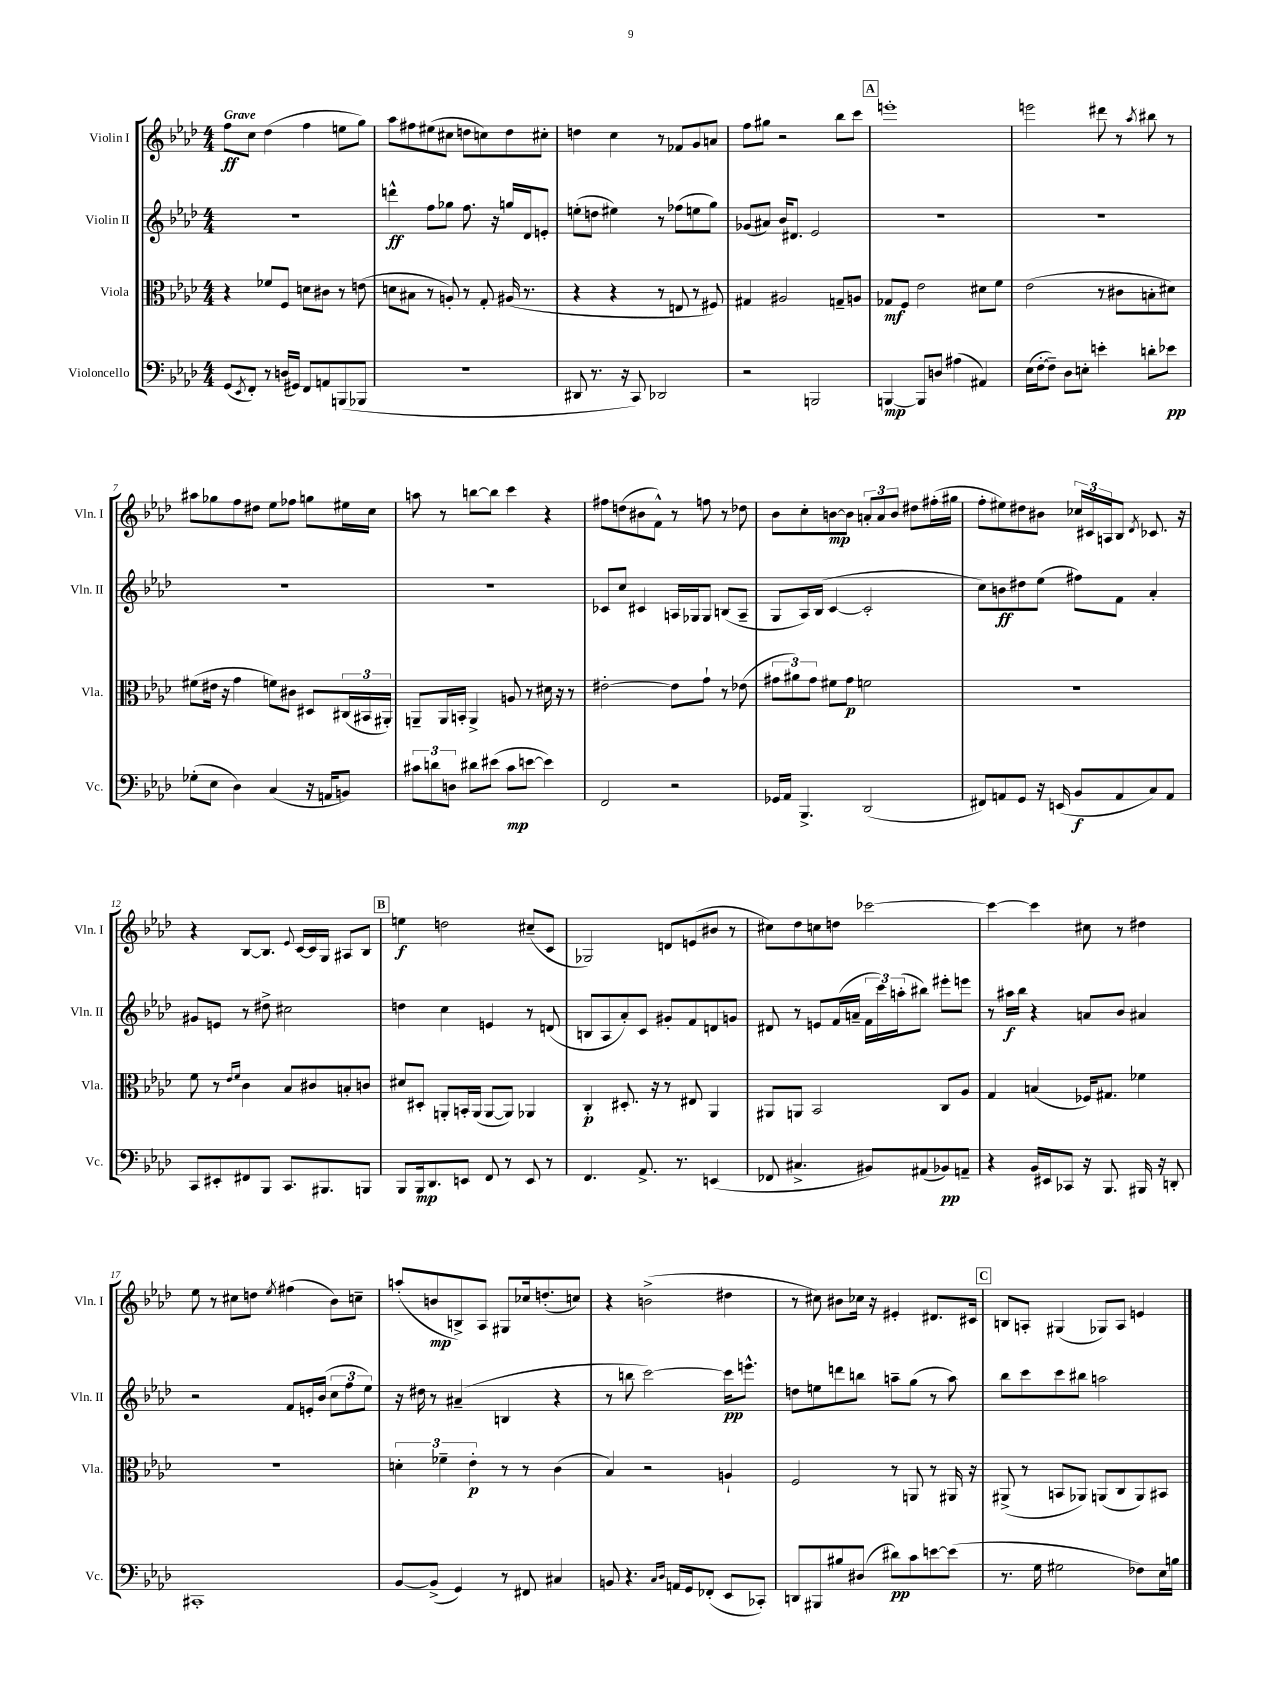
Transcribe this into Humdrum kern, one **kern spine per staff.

**kern	**kern	**kern	**kern
*staff4	*staff3	*staff2	*staff1
*clefF4	*clefC3	*clefG2	*clefG2
*k[b-e-a-d-]	*k[b-e-a-d-]	*k[b-e-a-d-]	*k[b-e-a-d-]
*M4/4	*M4/4	*M4/4	*M4/4
(8GG/L	4r	1r	8ff\L
8qEE-/	.	.	.
8FF'/J)	.	.	8cc\J
8r	8f-/L	.	(4dd-\
(16D/LL	8F/J	.	.
16GG#/JJ)	.	.	.
8FF/L	8d\L	.	4ff\
8AA/	8c#\J	.	.
(8BBB/	8r	.	8ee\L
8BBB-/J	(8e\	.	8gg\J)
=	=	=	=
1r	8d\L	4ddd^^\	8aa-\L
.	8B#\J	.	8ff#\
.	8r	8ff\L	(8ee#\
.	8A'/)	8gg-\J	8cc#\J
.	8r	8.ff\	8dd\L
.	8G'/	.	8cc\)
.	.	16r	.
.	(16A#/	16gg/LL	8dd\
.	8.r	16d-/J	.
.	.	8e'/J	8cc#'\J
=	=	=	=
8DD#/	4r	(8ee'\L	4dd\
8.r	.	8dd\J	.
.	4r	4ee#\)	4cc\
16r	.	.	.
8CC/)	.	.	.
2DD-/	8r	8r	8r
.	8E/	(8ff-\L	8f-/L
.	8r	8ee\	8g/
.	8F#/)	8gg\J)	8a/J
=	=	=	=
2r	4G#/	(8g-/L	8ff\L
.	.	8a#/J)	8gg#\J
.	2A#/	16b-/LK	2r
.	.	8.d#/J	.
2BBB/	.	2e-/	.
.	8G~/L	.	8bb-\L
.	8A/J	.	8ccc\J
=	=	=	=
[4BBB/	8G-/L	1r	1eee'
.	8F/J	.	.
8BBB/]L	2e-\	.	.
8D/J	.	.	.
(4A#\	.	.	.
4AA#/)	8d#\L	.	.
.	8f\J	.	.
=	=	=	=
(16E-\LL	(2e-\	1r	2eee\
[16F'\J	.	.	.
8F~\]J)	.	.	.
8D-\L	.	.	.
8E'\J	.	.	.
4e'\	8r	.	8ddd#\
.	8c#\L	.	8r
.	.	.	8qaa-/
8d'\L	8B'\	.	8bb#\
8e-\J	8d#\J)	.	8r
=	=	=	=
(8G-'\L	(8f#\L	1r	8aa#\L
8E-\J	16e#\Jk	.	8gg-\
.	16r	.	.
4D-\)	4g\	.	8ff\
.	.	.	8dd#\J
(4C/	8f\L)	.	8ee-\L
.	8c#\J	.	8ff-\J
16r	8D#/L	.	8gg\L
16AA/LK	.	.	.
8BB/J)	(24C#/L	.	16ee#\L
.	24BB#/	.	.
.	.	.	16cc\JJ
.	24AA#'/JJ)	.	.
=	=	=	=
12c#\L	8AA~/L	1r	8aa\
12d\	.	.	.
.	16AA/L	.	8r
12D\J	.	.	.
.	16BB'/JJ	.	.
8d#\L	4AA^/	.	[8bb\L
(8e#\J	.	.	8bb\]J
8c#\L	8A/	.	4ccc\
[8e\J	8r	.	.
4e\])	16d#\	.	4r
.	16r	.	.
.	8r	.	.
=	=	=	=
2FF/	[2e#'\	8c-/L	8ff#\L
.	.	8cc/J	(8dd\
.	.	4c#/	8b#\
.	.	.	8f^^\J)
2r	8e#\]L	16A/LL	8r
.	.	16G-/J	.
.	8g`\J	8G-/J	8ff\
.	8r	(8B/L	8r
.	(8e-\	8A~/J	8dd-\
=	=	=	=
16GG-/LL	12g#\L	8G/L	8b-\L
16AA-/JJ	.	.	.
.	12a#\)	.	.
4.BBB-^/	.	16A-/L)	8cc'\
.	12g#\J	.	.
.	.	(16B-/JJ	.
.	8f#\L	[4c/	[8b\
.	8g#\J	.	8b\]J
(2DD-/	2f\	2c'/]	12a'/L
.	.	.	12a/
.	.	.	12b/J
.	.	.	8dd#\L
.	.	.	(16ff#'\L
.	.	.	16gg#\JJ
=	=	=	=
8FF#/L)	1r	8cc\L)	8ff'\L
8AA/	.	8b\	8ee#\)
8GG/J	.	8dd#\	8dd#\
16r	.	(8ee-\J	8b#\J
(16EE/	.	.	.
8BB-/L	.	8ff#\L)	24cc-/LL
.	.	.	24c#/
.	.	.	24A/J
8AA/	.	8f\J	8B-/J
.	.	.	8qd-/
8C/)	.	4a-'/	8.c-/
8AA/J	.	.	.
.	.	.	16r
=	=	=	=
8CC/L	8f\	8g#/L	4r
8EE#'/	8r	8e/J	.
.	16qqe-/LL	.	.
.	16qqf/JJ	.	.
8FF#/	4c\	8r	[8B-/L
8BBB-/J	.	8dd#^\	8.B-/]J
8.CC/L	8B-/L	2cc#\	.
.	.	.	8qqe-/
.	.	.	[16c/LL
.	8c#/	.	16c/]
8.BBB#/	.	.	16G/JJ
.	8B'/	.	8A#/L
8BBB/J	8c/J	.	8B-/J
=	=	=	=
8BBB-/L	8d#/L	4dd\	4ee\
16BBB-/k	8D#'/J	.	.
8.DD-/	.	.	.
.	8AA'/L	4cc\	2dd\
8EE/J	16BB'/L	.	.
.	(16AA/JJ	.	.
8FF/	[8AA/L	4e/	.
8r	8AA/]J)	.	.
8EE/	4AA-/	8r	(8cc#~/L
8r	.	(8d/	8c/J
=	=	=	=
4.FF/	4C'/	8B/L	2G-/)
.	.	8A-/	.
.	8.D#'/	8a-'/)	.
8.AA-^/	.	8c/J	.
.	16r	.	.
.	8r	8g#'/L	8d/L
8.r	.	.	.
.	8E#/	8f/	(8e/
(4EE/	4AA-/	8d/	8b#/J
.	.	8g/J	8r
=	=	=	=
8FF-/	8AA#/L	8d#/	8cc#\L)
4.C#^/	8AA/J	8r	8dd-\
.	2BB-/	8e/L	8cc\
.	.	(16f/L	8dd\J
.	.	16a~/JJ	.
8BB#/L)	.	24f\LL	[2ccc-\
.	.	24ccc\)	.
.	.	(24aa'\J	.
(8AA#/	.	8bb#\J)	.
8BB-/)	8C/L	8eee#'\L	.
8AA~/J	8A-/J	8eee\J	.
=	=	=	=
4r	4G/	8r	4ccc-\_
.	.	16aa#\LL	.
.	.	16bb-\JJ	.
16BB-/LL	(4B/	4r	4ccc-\]
16EE#/J	.	.	.
8CC-/J	.	.	.
16r	16F-/LK)	8a/L	8cc#\
8.BBB-/	8.G#/J	.	.
.	.	8b-/J	8r
16BBB#/	4f-\	4a#/	4dd#\
16r	.	.	.
8DD'/	.	.	.
=	=	=	=
1CC#'	1r	2r	8ee-\
.	.	.	8r
.	.	.	8cc#\L
.	.	.	8dd\J
.	.	.	8qee-/
.	.	8f/L	(4ff#\
.	.	16e'/L	.
.	.	(16b-/JJ	.
.	.	12cc\L	8b-\L)
.	.	12ff\	.
.	.	.	8cc~\J
.	.	12ee-\J)	.
=	=	=	=
[8BB-/L	6d'\	16r	(8aa'/L
.	.	16dd#\	.
(8BB-^/]J	.	8r	8b/
.	6f-~\	.	.
4GG/)	.	(4a#~/	8B^/)
.	6e-'\	.	.
.	.	.	8A-/J
8r	8r	4B/	8G#/L
8FF#/	8r	.	16cc-/k
.	.	.	(8.dd'/
4C#/	(4c\	4r	.
.	.	.	8cc/J)
=	=	=	=
8BB/	4B-/)	8r	4r
4.r	.	8bb\	.
.	2r	[2ccc\)	(2b^\
16qqC/LL	.	.	.
16qqD-/JJ	.	.	.
16AA/LL	.	.	.
16GG/J	.	.	.
(8FF-'/J	.	.	.
8EE-/L	4A`/	16ccc\]LK	4dd#\
.	.	8.eee^^\J	.
8CC-'/J)	.	.	.
=	=	=	=
8DD/L	2F/	8dd\L	8r
8BBB#/	.	8ee\	8cc#\)
8B#/	.	8ddd\	8b#\L
(8D#/J	.	8bb\J	16cc-\Jk
.	.	.	16r
8d#\L)	8r	8aa~\L	4e#'/
8c\	8AA/	(8gg\J	.
[8e\	8r	8r	8.d#/L
(8e\]J	16AA#/	8aa\)	.
.	16r	.	16c#/Jk
=	=	=	=
8.r	(8AA#^/	8bb-\L	8B/L
.	8r	8ccc\	8A'/J
16G\	.	.	.
2G#\	8BB/L	8ccc\	(4G#/
.	8AA-/J)	8bb#\J	.
.	(8AA/L	2aa\	8G-/L)
.	8C/	.	8A/J
8F-\L)	8AA/)	.	4e/
16E-\L	8BB#/J	.	.
16B\JJ	.	.	.
==	==	==	==
*-	*-	*-	*-
